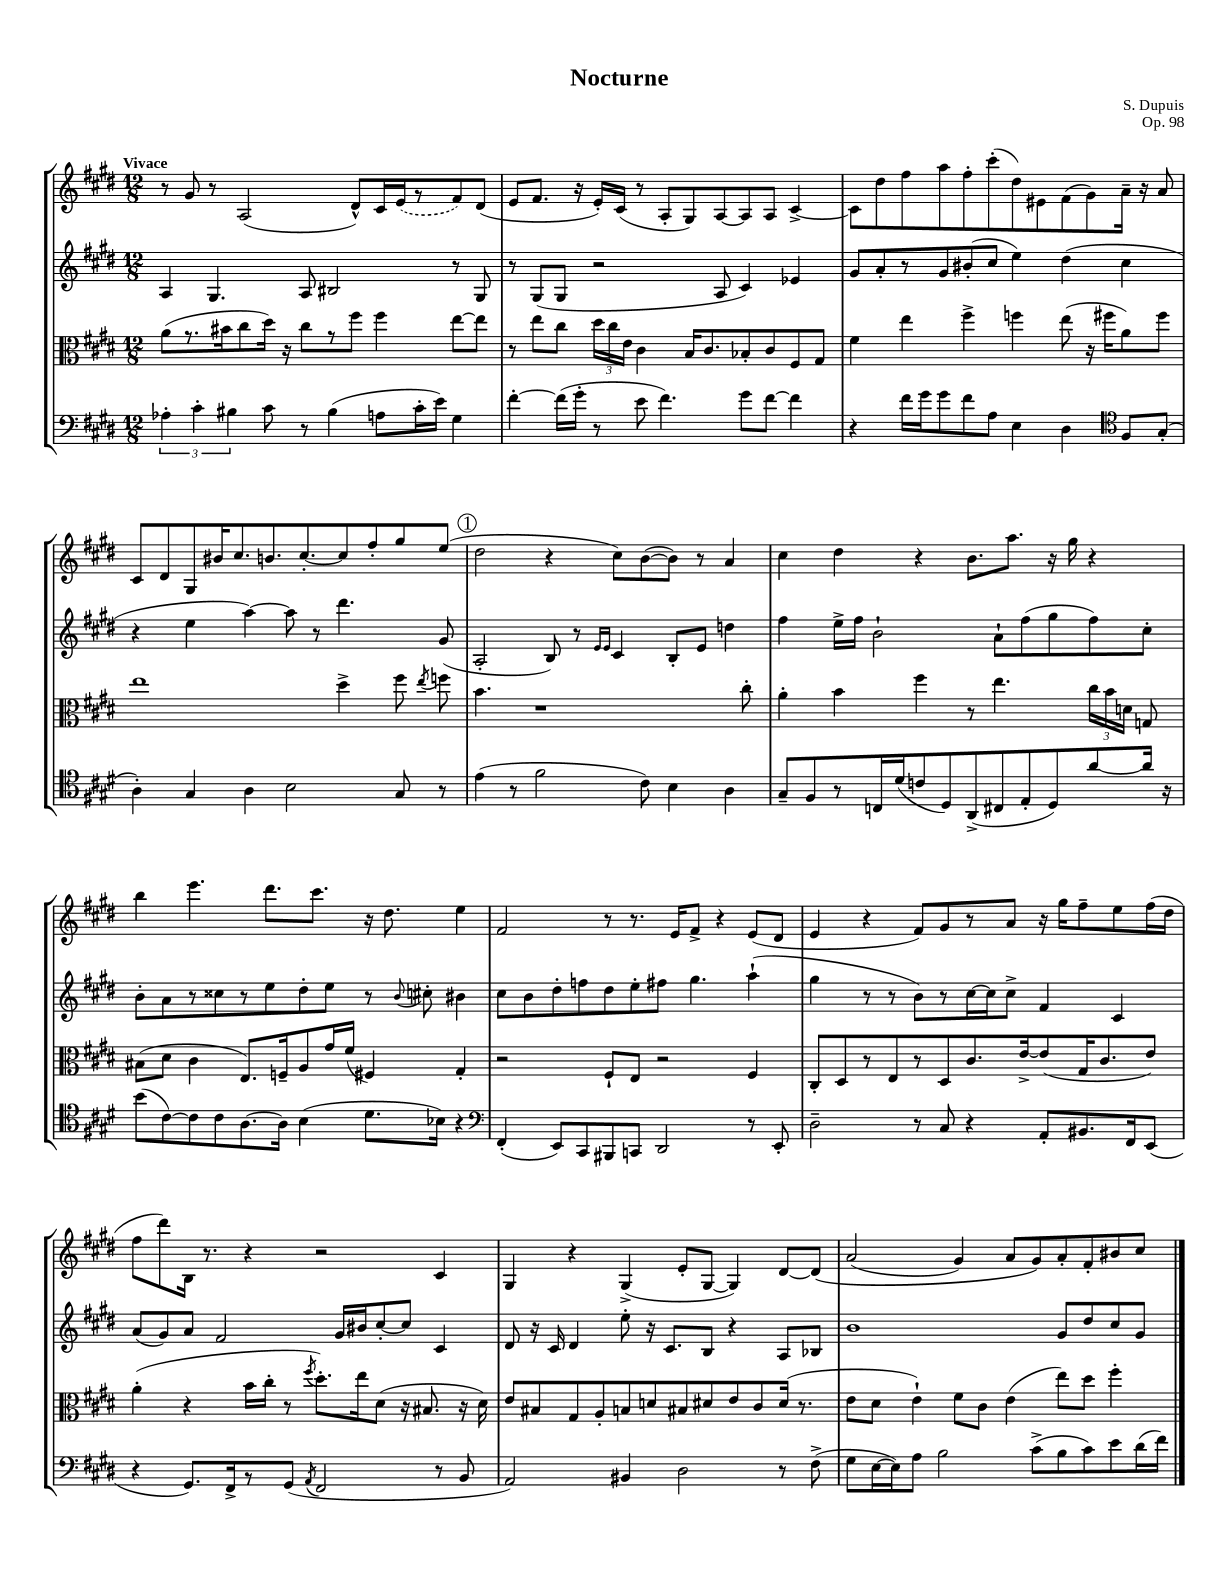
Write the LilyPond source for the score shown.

\header { title = "Nocturne" composer = "S. Dupuis" opus = "Op. 98" }
<<
\new StaffGroup <<
\new Staff = "s0" {
    \clef treble \key e \major \numericTimeSignature \time 12/8 \tempo "Vivace"
    \autoBeamOff r8 gis'8 r8 a2( dis'8[-^) cis'16 \once \slurDashed e'16( r8 fis'8) dis'8]( |
    e'8[ fis'8.] r16 e'16[-.) cis'16]( r8 a8[-. gis8) a8~ a8 a8] cis'4~-> |
    cis'8[ dis''8 fis''8 a''8 fis''8-. cis'''8-.( dis''8) eis'8 fis'8( gis'8) a'16]-- r16 a'8 |
    cis'8[ dis'8 gis8 bis'16 cis''8. b'8. cis''8.~-. cis''8 fis''8-. gis''8 e''8]( |
    \mark \markup { \circle "1" } dis''2 r4 cis''8[) b'8~( b'8]) r8 a'4 |
    cis''4 dis''4 r4 b'8.[ a''8.] r16 gis''16 r4 |
    b''4 e'''4. dis'''8.[ cis'''8.] r16 dis''8. e''4 |
    fis'2 r8 r8. e'16[ fis'8]-> r4 e'8[( dis'8] |
    e'4 r4 fis'8[) gis'8 r8 a'8] r16 gis''16[ fis''8-- e''8 fis''16( dis''16] |
    fis''8[ dis'''8) b16] r8. r4 r2 cis'4 |
    gis4 r4 gis4->( e'8[-. gis8]~ gis4) dis'8[~ dis'8]\( |
    a'2( gis'4) a'8[ gis'8\) a'8-. fis'8-. bis'8 cis''8] \bar "|." |
}
\new Staff = "s1" {
    \clef treble \key e \major \numericTimeSignature \time 12/8
    \autoBeamOff a4 gis4. a8 bis2 r8 gis8 |
    r8 gis8[( gis8] r2 a8 cis'4) ees'4 |
    gis'8[ a'8-. r8 gis'8 bis'8-.( cis''8] e''4) dis''4( cis''4 |
    r4 e''4 a''4~) a''8 r8 dis'''4. gis'8( |
    \mark \markup { \circle "1" } a2-. b8) r8 \grace { e'16[ e'16] } cis'4 b8[-. e'8] d''4 |
    fis''4 e''16[-> fis''16] b'2-! a'8[-! fis''8( gis''8 fis''8) cis''8]-. |
    b'8[-. a'8 r8 cisis''8 r8 e''8 dis''8-. e''8] r8 \appoggiatura { b'8 } cis''8-. bis'4 |
    cis''8[ b'8 dis''8-. f''8 dis''8 e''8-. fis''8] gis''4. a''4-!( |
    gis''4 r8 r8 b'8[) r8 cis''16~ cis''16 cis''8]-> fis'4 cis'4 |
    a'8[( gis'8) a'8] fis'2 gis'16[ bis'16 cis''8~-. cis''8] cis'4 |
    dis'8 r16 cis'16 dis'4 e''8-. r16 cis'8.[ b8] r4 a8[ bes8] |
    b'1 gis'8[ dis''8 cis''8 gis'8] \bar "|." |
}
\new Staff = "s2" {
    \clef alto \key e \major \numericTimeSignature \time 12/8
    \autoBeamOff a'8[( r8. bis'16 cis''8 dis''16]) r16 cis''8[ r8 fis''8] fis''4 e''8[~ e''8] |
    r8 e''8[ cis''8] \tuplet 3/2 { dis''16[ cis''16 e'16] } cis'4 b16[ cis'8. bes8-. cis'8 fis8 gis8] |
    fis'4 e''4 fis''4-> f''4 e''8( r16 fis''16[ a'8) fis''8] |
    e''1 dis''4-> fis''8 \acciaccatura { e''8 } f''8 |
    \mark \markup { \circle "1" } b'4. r1 cis''8-. |
    a'4-. b'4 fis''4 r8 e''4. \tuplet 3/2 { cis''16[ b'16 d'16] } g8 |
    bis8[( dis'8] cis'4 e8.[) f16-- a8 gis'16 fis'16]( fis4) gis4-. |
    r2 fis8[-! e8] r2 fis4 |
    cis8[-. dis8 r8 e8 r8 dis8 cis'8. e'16~-> e'8( gis16 cis'8. e'8]) |
    a'4-.( r4 b'16[ cis''16]-. r8 \acciaccatura { fis''8 } dis''8.[-.) e''16 dis'8]( r16 bis8. r16 dis'16) |
    e'8[ bis8 gis8 a8-. b8 d'8 bis8 dis'8 e'8 cis'8 dis'16]( r8. |
    e'8[ dis'8] e'4-!) fis'8[ cis'8] e'4( e''8[) dis''8] fis''4-. \bar "|." |
}
\new Staff = "s3" {
    \clef bass \key e \major \numericTimeSignature \time 12/8
    \autoBeamOff \tuplet 3/2 { aes4-. cis'4-. bis4 } cis'8 r8 bis4( a8[ cis'16-. e'16]) gis4 |
    fis'4~-. fis'16[( gis'16]-. r8 e'8 fis'4.) gis'8[ fis'8]~ fis'4 |
    r4 fis'16[ gis'16 gis'8 fis'8 a8] e4 dis4 \clef tenor fis8[ gis8]-.( |
    a4-.) gis4 a4 b2 gis8 r8 |
    \mark \markup { \circle "1" } e'4( r8 fis'2 cis'8) b4 a4 |
    gis8[-- fis8 r8 c16 dis'16( c'8 dis8) a,8->( cis8 e8-. dis8) a'8~ a'16] r16 |
    b'8[( cis'8~) cis'8 cis'8 a8.~ a16] b4( dis'8.[ bes16]) r4 |
    \clef bass fis,4-.( e,8[) cis,8 bis,,8 c,8] dis,2 r8 e,8-. |
    dis2-- r8 cis8 r4 a,8[-. bis,8. fis,16 e,8]( |
    r4 gis,8.[) fis,16-> r8 gis,8]( \acciaccatura { a,8 } fis,2 r8 b,8 |
    a,2) bis,4 dis2 r8 fis8->( |
    gis8[ e16~ e16) a8] b2 cis'8[->( b8 cis'8) e'8 dis'16( fis'16]) \bar "|." |
}
>>
>>
\layout { \context { \Score \remove "Bar_number_engraver" } }
